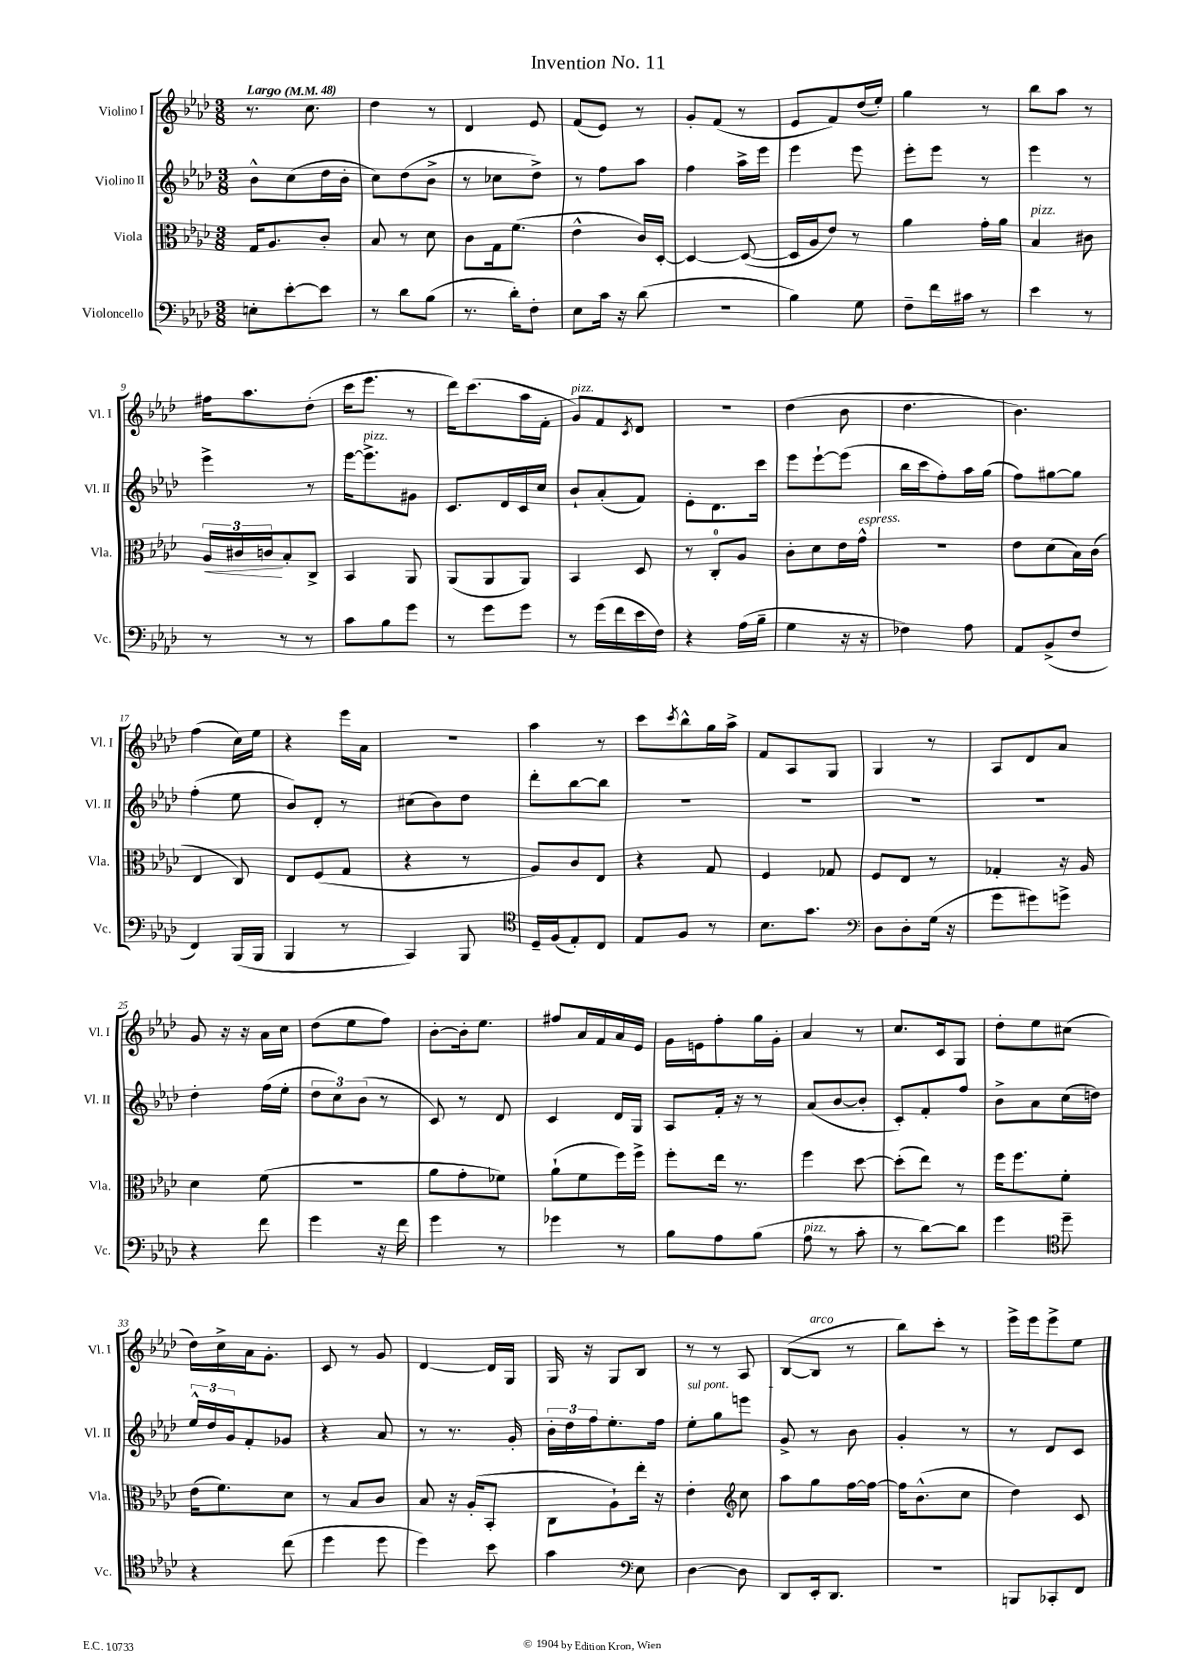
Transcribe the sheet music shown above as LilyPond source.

\header { title = "Invention No. 11" }
<<
\new StaffGroup <<
\new Staff = "s0" \with { instrumentName = "Violino I" shortInstrumentName = "Vl. I" } {
    \clef treble \key aes \major \numericTimeSignature \time 3/8 \tempo "Largo" 4 = 48
    r8. c''8. |
    des''4 r8 |
    des'4 ees'8 |
    f'8( ees'8) r8 |
    g'8-. f'8( r8 |
    ees'8 f'8) des''16( ees''16-.) |
    g''4 r8 |
    bes''8 aes''8 r8 |
    fis''16 aes''8. des''8-.( |
    c'''16 ees'''8. r8 |
    des'''16) c'''8.( aes''16 f'16-. |
    g'8^\markup { \italic "pizz." }) f'8 \acciaccatura { c'8 } des'8 |
    R4. |
    des''4( bes'8 |
    des''4. |
    bes'4.) |
    f''4( c''16) ees''16 |
    r4 ees'''16 aes'16 |
    R4. |
    aes''4 r8 |
    c'''8 \acciaccatura { c'''8 } bes''8-^ g''16 aes''16-> |
    f'8 aes8 g8 |
    g4 r8 |
    aes8 des'8 aes'8 |
    g'8 r16 r16 aes'16 c''16 |
    des''8( ees''8 f''8) |
    bes'8~-. bes'16-. ees''8. |
    fis''8 aes'16 f'16 aes'16 ees'16 |
    g'16 e'16 f''8-. g''16 g'16-. |
    aes'4 r8 |
    c''8. c'16 g8 |
    des''8-. ees''8 cis''8( |
    des''16) c''16-> aes'16 g'8.-. |
    c'8 r8 g'8 |
    des'4~ des'16 g16 |
    g16 r16 g8 bes8 |
    r8 r8 aes8 |
    bes8~( bes8^\markup { \italic "arco" } r8 |
    bes''8) c'''8-. r8 |
    ees'''16-> ees'''16 ees'''8-> ees''8 \bar "|." |
}
\new Staff = "s1" \with { instrumentName = "Violino II" shortInstrumentName = "Vl. II" } {
    \clef treble \key aes \major \numericTimeSignature \time 3/8
    bes'8-^ c''8( des''16 bes'16-. |
    c''8) des''8( bes'8-> |
    r8 ces''8 des''8->) |
    r8 f''8 aes''8 |
    f''4 aes''16-> ees'''16 |
    ees'''4 ees'''8 |
    ees'''8-. ees'''8 r8 |
    ees'''4 r8 |
    ees'''4-> r8 |
    ees'''16~ ees'''8.->^\markup { \italic "pizz." } gis'8 |
    c'8. des'16 c'16 c''16 |
    bes'8-! aes'8-.( f'8) |
    ees'8-. des'8. c'''16 |
    ees'''8 ees'''8~-! ees'''8( |
    bes''16 c'''16 f''8-.) aes''16 g''16( |
    f''8) gis''8~ gis''8 |
    f''4-.( ees''8 |
    bes'8) des'8-. r8 |
    cis''8( bes'8) des''8 |
    des'''8-. bes''8~ bes''8 |
    R4. |
    R4. |
    R4. |
    R4. |
    des''4-. f''16( ees''16-. |
    \tuplet 3/2 { des''8 c''8) bes'8( } r8 |
    c'8) r8 des'8 |
    c'4 des'16 g16 |
    aes8 f'16-. r16 r8 |
    aes'8( bes'8~ bes'8-. |
    c'8-.) f'8-. f''8 |
    bes'8-> aes'8 c''16( d''16) |
    \tuplet 3/2 { ees''16-^ des''16 g'16 } f'8-. ges'8 |
    r4 aes'8 |
    r8 r8. g'16-. |
    \tuplet 3/2 { bes'16-. des''16 f''16 } ees''8.-. f''16 |
    \once \override TextSpanner.bound-details.left.text = \markup { \italic "sul pont." } ees''8-.\startTextSpan g''8 e'''8 |
    g'8->\stopTextSpan r8 bes'8 |
    g'4-. r8 |
    r8 des'8 c'8 \bar "|." |
}
\new Staff = "s2" \with { instrumentName = "Viola" shortInstrumentName = "Vla." } {
    \clef alto \key aes \major \numericTimeSignature \time 3/8
    g16 aes8. c'8-. |
    bes8 r8 des'8 |
    c'8 g16 f'8.( |
    ees'4-^ c'16) des16~-. |
    des4~ des8~( |
    des16 aes16 ees'8) r8 |
    aes'4 g'16-. aes'16 |
    bes4^\markup { \italic "pizz." } cis'8 |
    \tuplet 3/2 { aes16\< cis'16 c'16\! } bes8-. c8-> |
    bes,4 aes,8 |
    aes,8( aes,8 aes,8) |
    bes,4 des8 |
    r8 c8-0-. aes8 |
    c'8-. des'8 ees'16 g'16-^^\markup { \italic "espress." } |
    r4. |
    ees'8 des'8( bes16) c'16( |
    ees4 c8) |
    ees8 f8( g8 |
    r4 r8 |
    aes8) c'8 ees8 |
    r4 g8 |
    f4 ges8 |
    f8 ees8 r8 |
    ges4-. r16 aes16 |
    des'4 f'8( |
    R4. |
    aes'8 g'8-. fes'8) |
    aes'8-!( f'8 f''16) f''16-> |
    f''8-. ees''16 r8. |
    f''4 des''8~ |
    des''8-.( ees''8) r8 |
    f''16 f''8. f'8-. |
    ees'16( f'8.) des'8 |
    r8 bes8 c'8 |
    bes8 r16 aes16-.( bes,8-. |
    c8 aes8-!) ees''16-. r16 |
    ees'4-. \clef treble c''8 |
    aes''8 g''8 f''16~ f''16~ |
    f''16 bes'8.-^( c''8 |
    des''4) c'8 \bar "|." |
}
\new Staff = "s3" \with { instrumentName = "Violoncello" shortInstrumentName = "Vc." } {
    \clef bass \key aes \major \numericTimeSignature \time 3/8
    e8-. ees'8~-. ees'8 |
    r8 des'8 bes8( |
    r8. des'16-.) f8-. |
    ees8 c'16 r16 des'8( |
    R4. |
    bes4) g8 |
    f8-- f'16 cis'16 r8 |
    ees'4 r8 |
    r8 r8 r8 |
    c'8 bes8 g'8 |
    r8 g'8 g'8 |
    r8 g'16( f'16 ees'16 f16) |
    r4 aes16( bes16-- |
    g4 r16 r16 |
    fes4) aes8 |
    aes,8 bes,8->( f8 |
    f,4) bes,,16( bes,,16 |
    bes,,4 r8 |
    c,4) bes,,8 |
    \clef tenor des16-- f16( ees8-.) c8 |
    ees8 f8 r8 |
    bes8. g'8. |
    \clef bass des8 des8-. g16( r16 |
    g'8 gis'8) g'8-> |
    r4 f'8 |
    g'4 r16 f'16 |
    g'4 r8 |
    ges'4 r8 |
    bes8 aes8 bes8( |
    aes8^\markup { \italic "pizz." } r8 c'8-. |
    r8 des'8~) des'8 |
    g'4 \clef tenor des''8-- |
    r4 c''8( |
    des''4 des''8 |
    des''4) bes'8 |
    g'4 \clef bass ees8 |
    des4~ des8 |
    des,8 ees,16-. des,8. |
    R4. |
    b,,8 ces,8-. f,8 \bar "|." |
}
>>
>>
